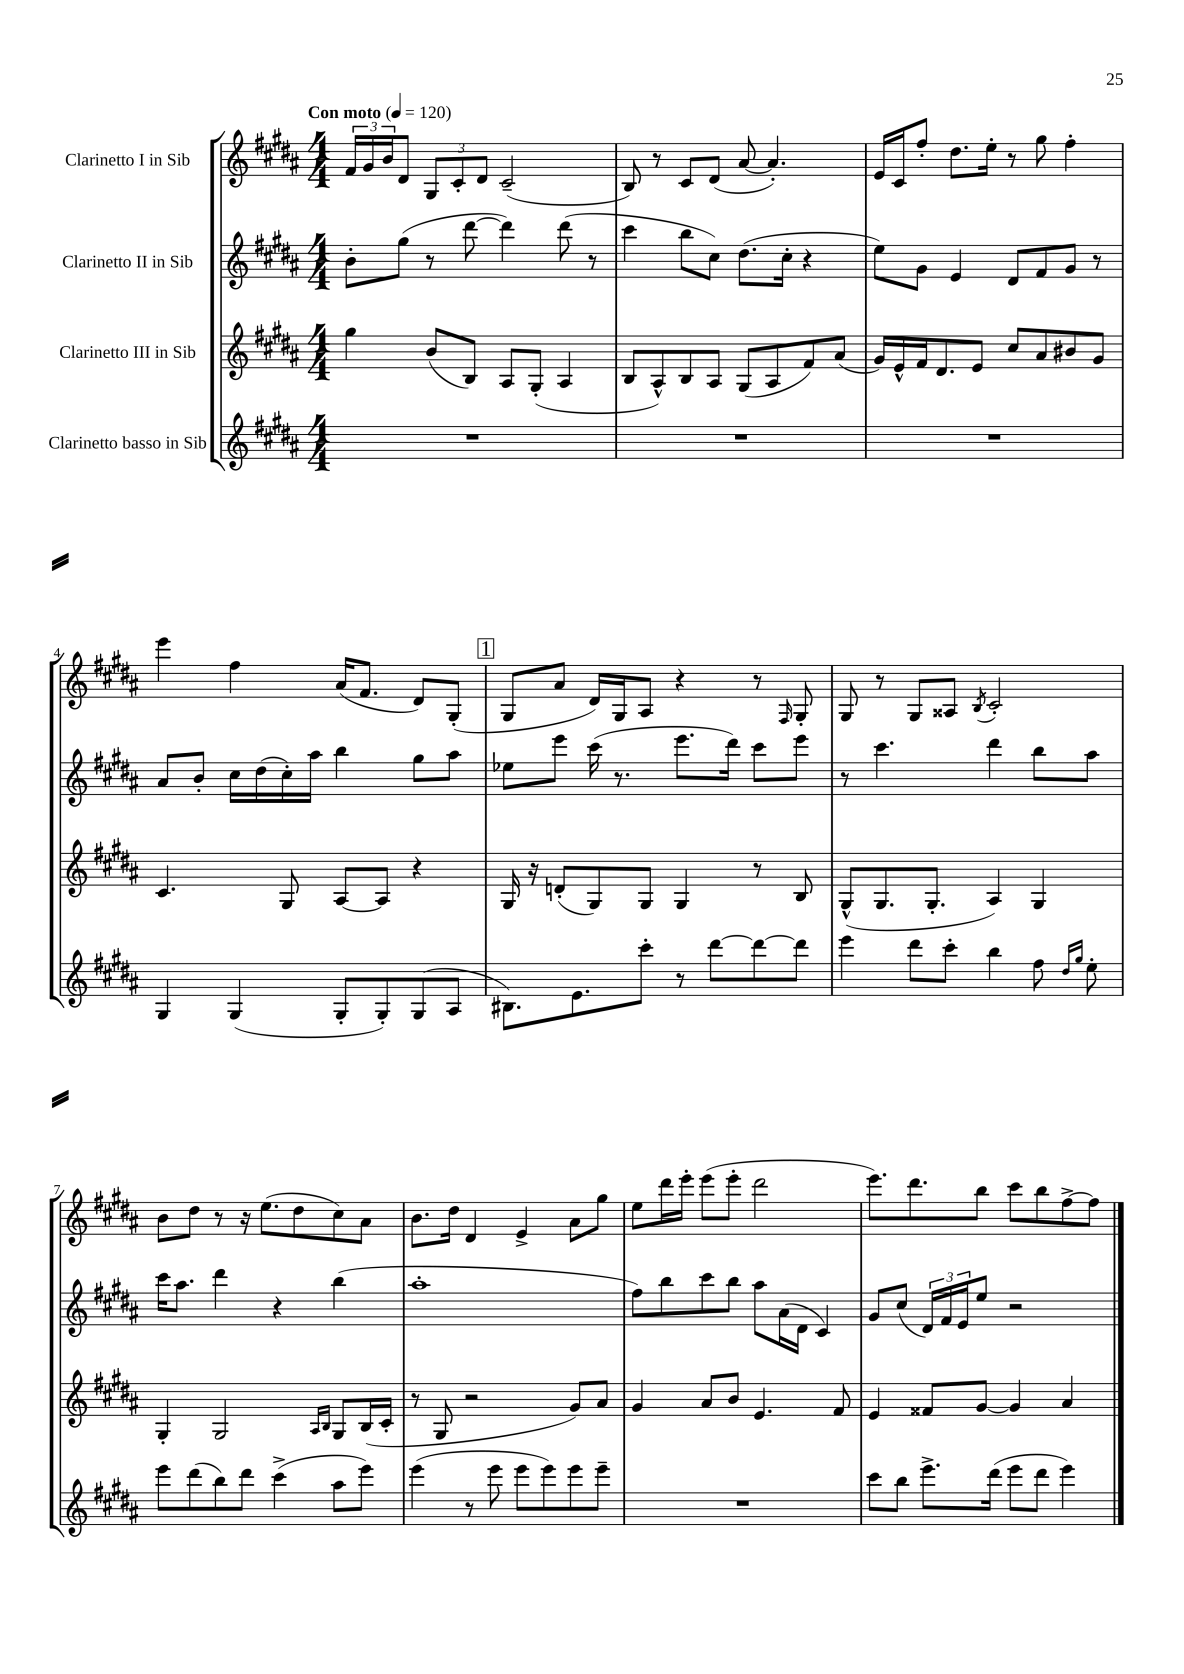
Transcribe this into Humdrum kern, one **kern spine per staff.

**kern	**kern	**kern	**kern
*part4	*part3	*part2	*part1
*staff4	*staff3	*staff2	*staff1
*I"Clarinetto basso in Sib	*I"Clarinetto III in Sib	*I"Clarinetto II in Sib	*I"Clarinetto I in Sib
*clefG2	*clefG2	*clefG2	*clefG2
*k[f#c#g#d#a#]	*k[f#c#g#d#a#]	*k[f#c#g#d#a#]	*k[f#c#g#d#a#]
*M4/4	*M4/4	*M4/4	*M4/4
*MM120	*MM120	*MM120	*MM120
=1	=1	=1	=1
!	!	!	!LO:TX:a:B:t=Con moto
1r	4gg#\	8b'\L	24f#/LL
.	.	.	24g#/
.	.	.	24b/J
.	.	(8gg#\J	8d#/J
.	(8b/L	8r	12G#/L
.	.	.	12c#'/
.	8B/J)	[8ddd#\	.
.	.	.	12d#/J
.	8A#/L	4ddd#\])	(2c#~/
.	(8G#'/J	.	.
.	4A#/	(8ddd#\	.
.	.	8r	.
=2	=2	=2	=2
1r	8B/L	4ccc#\	8B/)
.	8A#^^/)	.	8r
.	8B/	8bb\L	8c#/L
.	8A#/J	8cc#\J)	(8d#/J
.	(8G#/L	(8.dd#\L	[8a#/
.	8A#/	.	4.a#'/])
.	.	16cc#'\Jk	.
.	8f#/)	4r	.
.	(8a#/J	.	.
=3	=3	=3	=3
1r	16g#/LL)	8ee\L)	16e/LL
.	16e^^/	.	16c#/J
.	16f#/J	8g#\J	8ff#'/J
.	8.d#/	.	.
.	.	4e/	8.dd#\L
.	8e/J	.	.
.	.	.	16ee'\Jk
.	8cc#/L	8d#/L	8r
.	8a#/	8f#/	8gg#\
.	8b#X/	8g#/J	4ff#'\
.	8g#/J	8r	.
!!LO:LB:g=z
=4	=4	=4	=4
4G#/	4.c#/	8a#/L	4eee\
.	.	8b'/J	.
(4G#/	.	16cc#\LL	4ff#\
.	.	(16dd#\	.
.	8G#/	16cc#'\)	.
.	.	16aa#\JJ	.
8G#'/L	[8A#/L	4bb\	(16a#/KL
.	.	.	8.f#/J
8G#'/)	8A#/J]	.	.
(8G#/	4r	8gg#\L	8d#/L)
8A#/J	.	8aa#\J	(8G#'/J
!!LO:REH:place=s1:t=1
=5	=5	=5	=5
8.B#X\L)	16G#/	8ee-X\L	8G#/L
.	16r	.	.
.	(8dn'/L	8eee\J	8a#/J
8.e\	.	.	.
.	8G#/)	(16ccc#\	16d#/LL)
.	.	8.r	16G#/J
8ccc#'\J	8G#/J	.	8A#/J
8r	4G#/	8.eee\L	4r
[8ddd#\L	.	.	.
.	.	16ddd#\Jk)	.
8ddd#\_	8r	8ccc#\L	8r
.	.	.	16qqF#/
8ddd#\J]	8B/	8eee\J	8G#'/
=6	=6	=6	=6
4eee\	(8G#^^/L	8r	8G#/
.	8.G#/	4.ccc#\	8r
8ddd#\L	.	.	8G#/L
.	8.G#'/J	.	.
8ccc#'\J	.	.	8A##X/J
.	.	.	8qB/
4bb\	4A#/)	4ddd#\	2c#'/
8ff#\	4G#/	8bb\L	.
16qqdd#/LL	.	.	.
16qqgg#/JJ	.	.	.
8ee'\	.	8aa#\J	.
!!LO:LB:g=z
=7	=7	=7	=7
8eee\L	4G#'/	16ccc#\KL	8b\L
.	.	8.aa#\J	.
(8ddd#\	.	.	8dd#\J
8bb\)	2G#/	4ddd#\	8r
8ddd#\J	.	.	16r
.	.	.	(8.ee\L
(4ccc#^\	.	4r	.
.	.	.	8dd#\
.	16qqA#/LL	.	.
.	16qqB/JJ	.	.
8aa#\L	8G#/L	(4bb\	8cc#\)
8eee\J)	(16B/L	.	8a#\J
.	16c#'/JJ	.	.
=8	=8	=8	=8
(4eee\	8r	1aa#'	8.b\L
.	8G#/	.	.
.	.	.	16dd#\Jk
8r	2r	.	4d#/
8eee\	.	.	.
8eee\L	.	.	4e^/
8eee\)	.	.	.
8eee\	8g#/L)	.	8a#\L
8eee~\J	8a#/J	.	8gg#\J
=9	=9	=9	=9
1r	4g#/	8ff#\L)	8ee\L
.	.	8bb\	16ddd#\L
.	.	.	16eee'\JJ
.	8a#/L	8ccc#\	(8eee\L
.	8b/J	8bb\J	8eee'\J
.	4.e/	8aa#\L	2ddd#\
.	.	(16a#\L	.
.	.	16d#\JJ	.
.	.	4c#/)	.
.	8f#/	.	.
=10	=10	=10	=10
8ccc#\L	4e/	8g#/L	8.eee\L)
8bb\J	.	(8cc#/J	.
.	.	.	8.ddd#\
8.eee^\L	8f##X/L	24d#/LL)	.
.	.	24f#/	.
.	.	24e/J	.
.	[8g#/J	8ee/J	8bb\J
(16ddd#\Jk	.	.	.
8eee\L	4g#/]	2r	8ccc#\L
8ddd#\J	.	.	8bb\
4eee\)	4a#/	.	[8ff#^\
.	.	.	8ff#\J]
==	==	==	==
*-	*-	*-	*-
